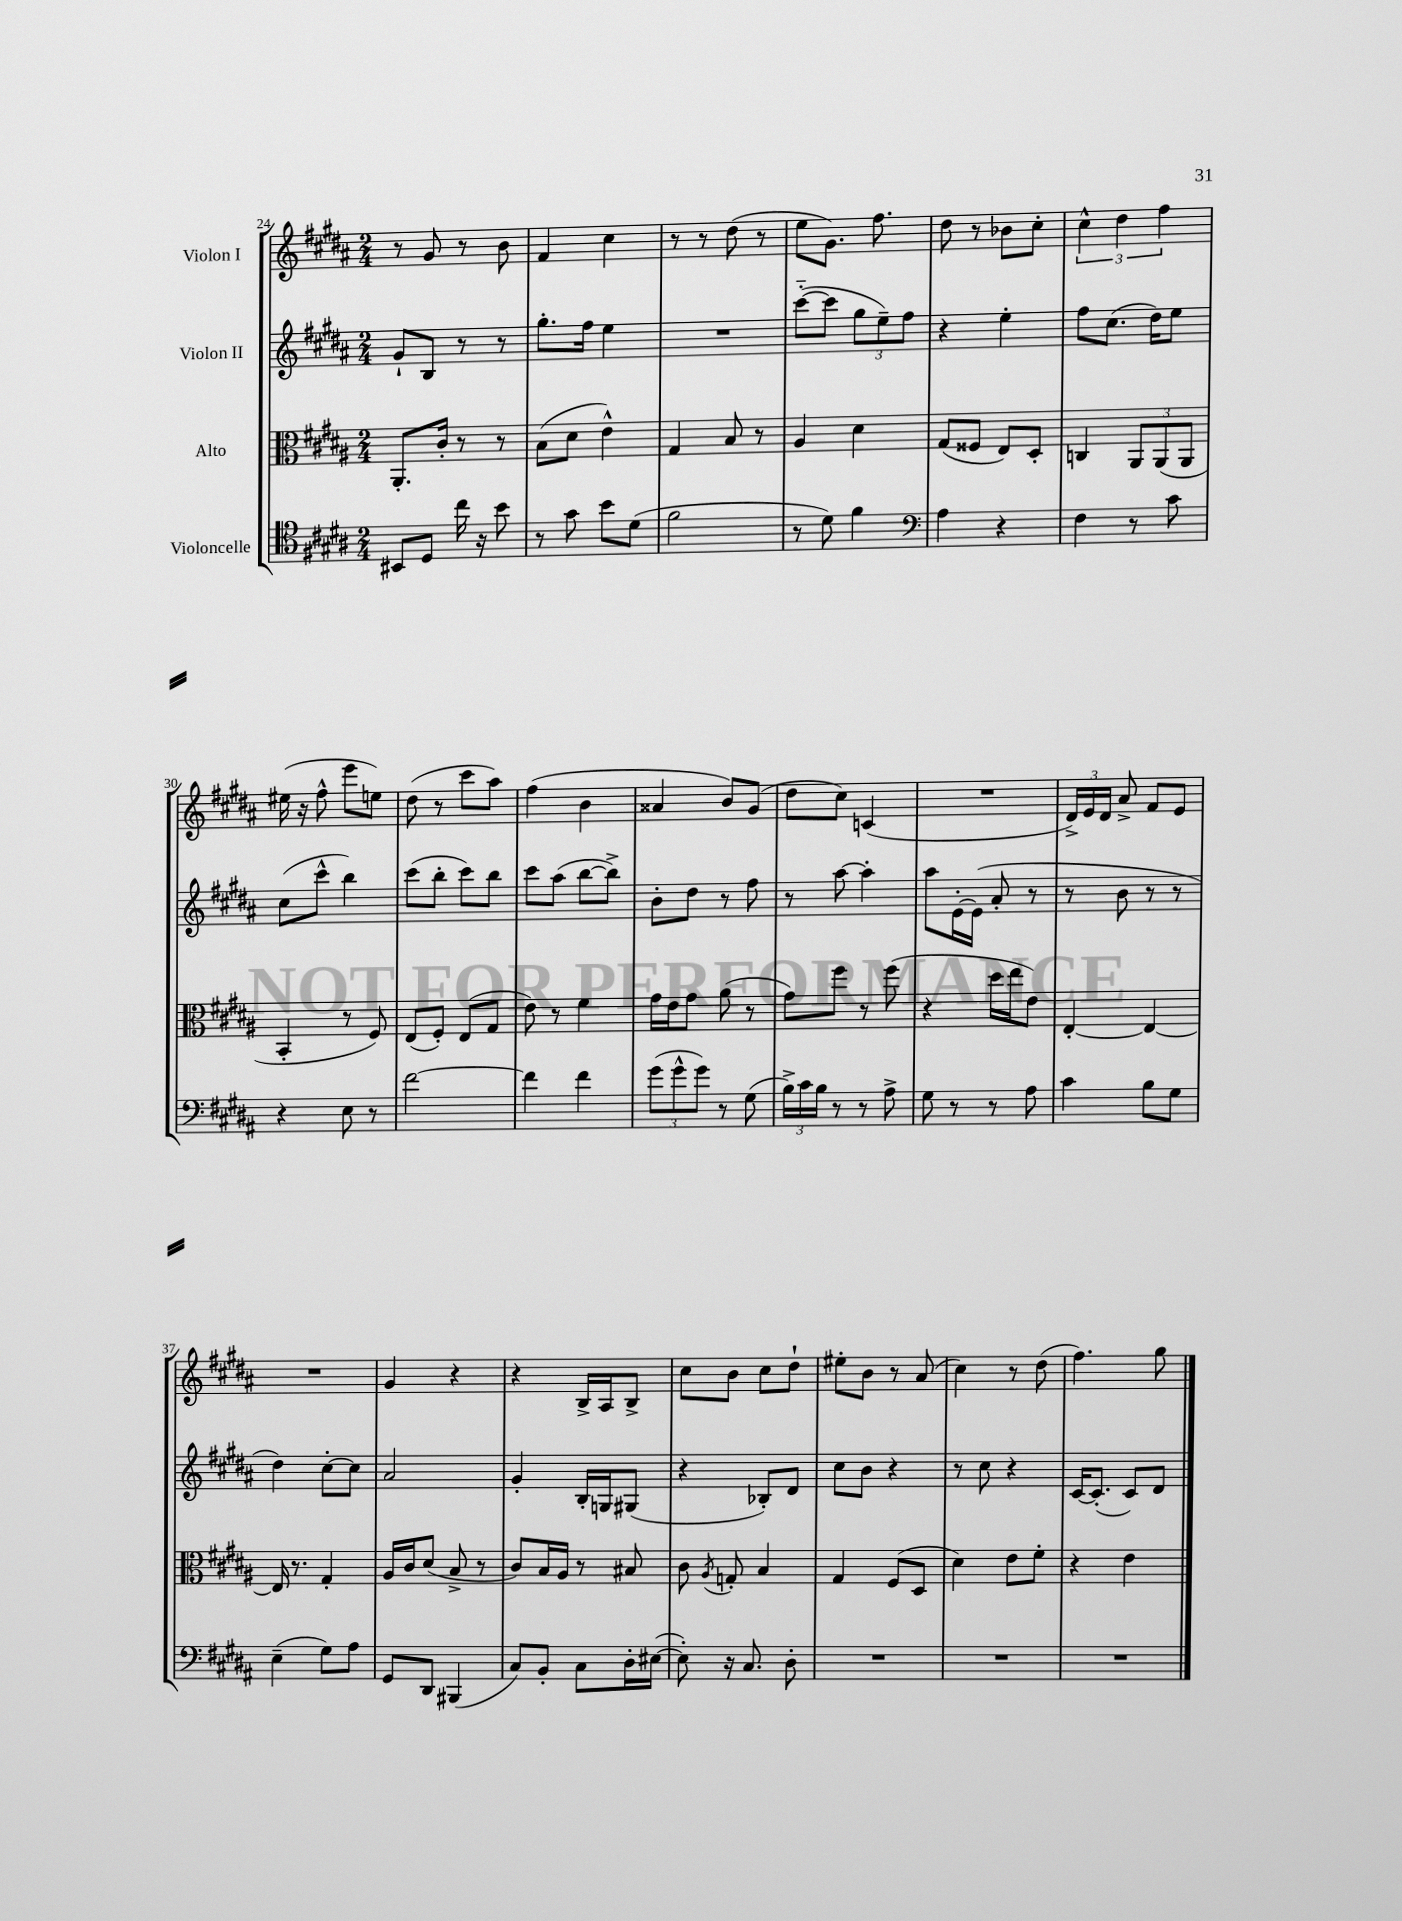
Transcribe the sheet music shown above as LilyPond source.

<<
\new StaffGroup <<
\new Staff = "s0" \with { instrumentName = "Violon I" } {
    \clef treble \key b \major \numericTimeSignature \time 2/4
    \autoBeamOff r8 gis'8 r8 b'8 |
    fis'4 cis''4 |
    r8 r8 dis''8( r8 |
    e''8[ gis'8.]) fis''8. |
    dis''8 r8 bes'8[ cis''8]-. |
    \tuplet 3/2 { cis''4-^ dis''4 fis''4 } |
    eis''16( r16 fis''8-^ e'''8[ e''8]) |
    dis''8( r8 cis'''8[ ais''8]) |
    fis''4( b'4 |
    aisis'4 b'8[) gis'8]( |
    dis''8[ cis''8]) c'4( |
    R2 |
    \tuplet 3/2 { dis'16[->) e'16 dis'16] } ais'8-> fis'8[ e'8] |
    R2 |
    gis'4 r4 |
    r4 b16[-> ais16 b8]-> |
    cis''8[ b'8] cis''8[ dis''8]-! |
    eis''8[-. b'8] r8 ais'8( |
    cis''4) r8 dis''8( |
    fis''4.) gis''8 \bar "|." |
}
\new Staff = "s1" \with { instrumentName = "Violon II" } {
    \clef treble \key b \major \numericTimeSignature \time 2/4
    \autoBeamOff gis'8[-! b8] r8 r8 |
    gis''8.[-. fis''16] e''4 |
    R2 |
    cis'''8[~-_( cis'''8] \tuplet 3/2 { gis''8[ e''8--) fis''8] } |
    r4 e''4-. |
    fis''8[ cis''8.]( dis''16[) e''8] |
    cis''8[( cis'''8]-^ b''4) |
    cis'''8[( b''8]-. cis'''8[) b''8] |
    cis'''8[ ais''8]( b''8[~ b''8]->) |
    b'8[-. dis''8] r8 fis''8 |
    r8 ais''8~ ais''4-. |
    ais''8[ e'16~-. e'16]( ais'8-. r8 |
    r8 b'8 r8 r8 |
    dis''4) cis''8[~-. cis''8] |
    ais'2 |
    gis'4-. b16[-. g16 gis8]( |
    r4 bes8[-.) dis'8] |
    cis''8[ b'8] r4 |
    r8 cis''8 r4 |
    cis'16[~ cis'8.]-.( cis'8[) dis'8] \bar "|." |
}
\new Staff = "s2" \with { instrumentName = "Alto" } {
    \clef alto \key b \major \numericTimeSignature \time 2/4
    \autoBeamOff ais,8.[-. cis'16]-. r8 r8 |
    b8[( dis'8] e'4-^) |
    gis4 b8 r8 |
    ais4 dis'4 |
    gis8[( fisis8] e8[) dis8]-. |
    c4 \tuplet 3/2 { ais,8[ ais,8( ais,8] } |
    b,4-. r8 fis8) |
    e8[( fis8]-.) e8[( gis8] |
    e'8) r8 fis'4 |
    gis'16[ e'16 gis'8] ais'8( r8 |
    gis'8[) fis''8] r8 fis''8( |
    r4 dis''16[ e''16 e'8]) |
    e4~-. e4~ |
    e16 r8. gis4-. |
    ais16[ cis'16 dis'8]( b8-> r8 |
    cis'8[) b16 ais16] r8 bis8 |
    cis'8 \acciaccatura { ais8 } g8-. b4 |
    gis4 fis8[( dis8] |
    dis'4) e'8[ fis'8]-. |
    r4 e'4 \bar "|." |
}
\new Staff = "s3" \with { instrumentName = "Violoncelle" } {
    \clef tenor \key b \major \numericTimeSignature \time 2/4
    \autoBeamOff bis,8[ dis8] cis''16 r16 b'8 |
    r8 gis'8 b'8[ dis'8]( |
    fis'2 |
    r8 dis'8) fis'4 |
    \clef bass ais4 r4 |
    fis4 r8 cis'8 |
    r4 e8 r8 |
    fis'2~ |
    fis'4 fis'4 |
    \tuplet 3/2 { gis'8[( gis'8-^ gis'8]) } r8 gis8( |
    \tuplet 3/2 { b16[->) cis'16 b16] } r8 r8 ais8-> |
    gis8 r8 r8 ais8 |
    cis'4 b8[ gis8] |
    e4--( gis8[) ais8] |
    gis,8[ dis,8] bis,,4( |
    cis8[) b,8]-. cis8[ dis16-. eis16]~( |
    eis8-.) r16 cis8. dis8-. |
    R2 |
    R2 |
    R2 \bar "|." |
}
>>
>>
\layout { \context { \Score currentBarNumber = #24 } }
